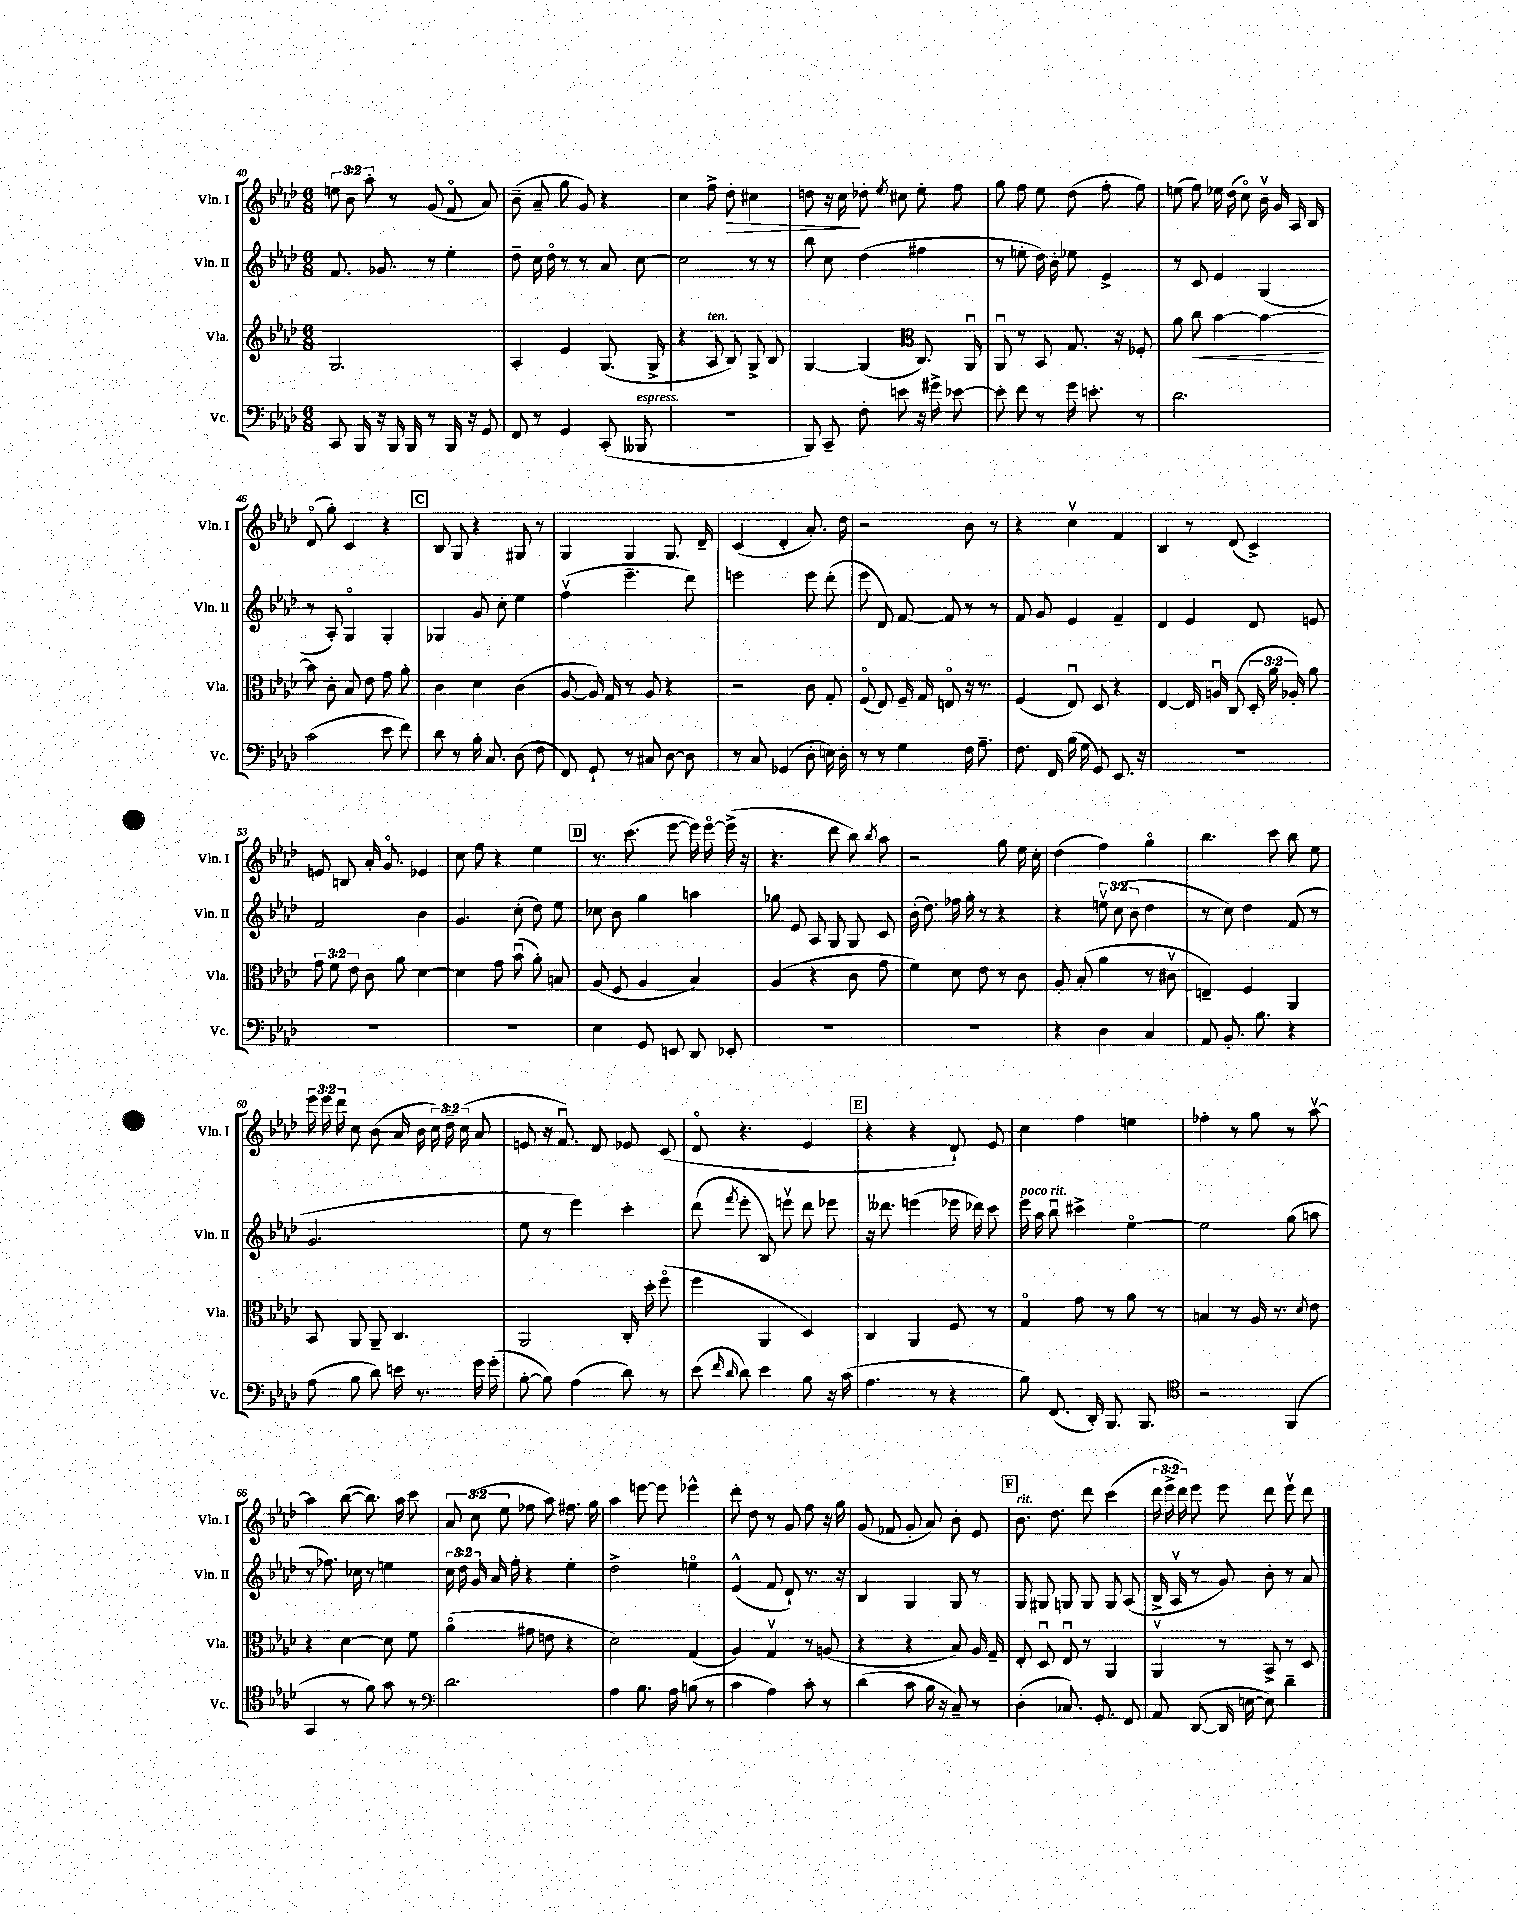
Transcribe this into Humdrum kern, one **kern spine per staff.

**kern	**kern	**dynam	**kern	**kern	**dynam
*part4	*part3	*part3	*part2	*part1	*part1
*staff4	*staff3	*staff3	*staff2	*staff1	*staff1
*I"Vc.	*I"Vla.	*	*I"Vln. II	*I"Vln. I	*
*I'Vc.	*I'Vla.	*	*I'Vln. II	*I'Vln. I	*
*clefF4	*clefG2	*	*clefG2	*clefG2	*
*k[b-e-a-d-]	*k[b-e-a-d-]	*	*k[b-e-a-d-]	*k[b-e-a-d-]	*
*M6/8	*M6/8	*	*M6/8	*M6/8	*
=40	=40	=40	=40	=40	=40
8CC/	2.G/	.	8.f/	12een\	.
.	.	.	.	12b-\	.
16BBB-/	.	.	.	.	.
.	.	.	.	12aa-'\	.
16r	.	.	8.g-X/	.	.
16BBB-/	.	.	.	8r	.
16BBB-/	.	.	.	.	.
8r	.	.	8r	(8g/	.
16BBB-/	.	.	4ee-'\	8f/	.
16r	.	.	.	.	.
8GG/	.	.	.	8a-/)	.
=41	=41	=41	=41	=41	=41
8FF/	4A-'/	.	8dd-~\	(8b-~\	.
8r	.	.	16cc\	8a-~/	.
.	.	.	16dd-\	.	.
4GG/	4e-/	.	8r	8gg\	.
.	.	.	8r	8g/)	.
(8CC'/	(8.G/	.	8a-/	4r	.
!LO:TX:a:i:t=espress.	!	!	!	!	!
8BBB--X/	.	.	[8cc\	.	.
.	16G^/	.	.	.	.
=42	=42	=42	=42	=42	=42
2.r	4r	.	2cc\]	4cc\	.
!	!LO:TX:a:i:t=ten.	!	!	!	!
.	8A-/	.	.	8ff^\	.
!	!	!	!	!	!LO:HP:b
.	8B-/)	.	.	8dd-'\	>
.	8G^/	.	8r	4cc#X\	.
.	8B-/	.	8r	.	.
=43	=43	=43	=43	=43	=43
8BBB-/)	[4G/	.	8bb-\	8ddn\	.
8CC~/	.	.	8cc\	16r	.
.	.	.	.	16cc\	.
8F'\	(4G/]	.	(4dd-\	8dd-X'\	]
.	.	.	.	8qee-/	.
8en\	.	.	.	8cc#X\	.
*	*clefC3	*	*	*	*
16r	8.C/)	.	4ff#X\	8ee-'\	.
16g#X^\	.	.	.	.	.
[8e-X\	.	.	.	8ff\	.
.	16AA-u/	.	.	.	.
=44	=44	=44	=44	=44	=44
8e-'\]	8AA-u/	.	8r	8gg\	.
8f\	8r	.	8een'\	8ff\	.
8r	8BB-/	.	16dd-\)	8ee-\	.
.	.	.	16b-'\	.	.
16g\	8.G/	.	8ee-X\	(8dd-\	.
8.en'\	.	.	.	.	.
.	.	.	4e-^/	8ff'\	.
.	16r	.	.	.	.
8r	8F-X'/	.	.	8ff\)	.
=45	=45	=45	=45	=45	=45
2.d-\	8a-\	.	8r	(8een\	.
!	!	!LO:HP:b	!	!	!
.	8cc\	<	8c/	8ff\)	.
.	[4b-\	.	4e-/	16ee-X\	.
.	.	.	.	(16dd-\	.
.	.	.	.	8cc\)	.
.	4b-\_	.	(4G/	16b-v\	.
.	.	.	.	16g/	.
.	.	.	.	16A-/	.
.	.	.	.	16B-/	.
.	.	[	.	.	.
!!LO:LB:g=z
=46	=46	=46	=46	=46	=46
(2c\	8b-\]	.	8r	(8d-/	.
.	8c'\	.	8A-'/)	8gg'\)	.
.	8B-/	.	4G/	4c/	.
.	8e-\	.	.	.	.
8e-\	8g\	.	4G'/	4r	.
8f\)	8a-'\	.	.	.	.
!!LO:REH:place=s1:t=C
=47	=47	=47	=47	=47	=47
8d-\	4c\	.	4G-X/	8B-/	.
8r	.	.	.	8G/	.
16B-'\	4d-\	.	8g/	4r	.
8.C/	.	.	.	.	.
.	.	.	8cc'\	.	.
(8D-\	(4c\	.	4ee-\	8G#X/	.
8F\	.	.	.	8r	.
=48	=48	=48	=48	=48	=48
8FF/)	[8A-/	.	(4ffv\	4G/	.
8GG`/	16A-/])	.	.	.	.
.	16G/	.	.	.	.
8r	8r	.	4.eee-~\	4G/	.
8C#X/	8A-/	.	.	.	.
[8D-\	4r	.	.	8.G/	.
8D-\]	.	.	8ddd-\)	.	.
.	.	.	.	16d-~/	.
=49	=49	=49	=49	=49	=49
8r	2r	.	2eeen\	(4c/	.
8C/	.	.	.	.	.
(4GG-X/	.	.	.	4d-'/	.
8D-'\	8c\	.	8eee\	8.a-'/)	.
16En\)	8G'/	.	(8ddd-'\	.	.
16D-'\	.	.	.	16dd-\	.
=50	=50	=50	=50	=50	=50
8r	(8F/	.	8eee-\	2r	.
8r	8E-/)	.	8d-/)	.	.
4G\	16F~/	.	[8f/	.	.
.	16G/	.	.	.	.
.	8En/	.	8f/]	.	.
16F\	16r	.	8r	8b-\	.
8.A-~\	8.r	.	.	.	.
.	.	.	8r	8r	.
=51	=51	=51	=51	=51	=51
8.F\	(4F/	.	8f/	4r	.
.	.	.	8g/	.	.
16FF/	.	.	.	.	.
(16B-\	8E-u/)	.	4e-/	4ccv\	.
16G\	.	.	.	.	.
8GG/)	8D-/	.	.	.	.
8.EE-/	4r	.	4f~/	4f/	.
16r	.	.	.	.	.
=52	=52	=52	=52	=52	=52
2.r	[4E-/	.	4d-/	4B-/	.
.	16E-/]	.	4e-/	8r	.
.	16Anu/	.	.	.	.
.	(8C/	.	.	(8d-/	.
.	24D-'/	.	8d-/	4c^/)	.
.	24a-\	.	.	.	.
.	24A-X'/)	.	.	.	.
.	8a-\	.	8en/	.	.
!!LO:LB:g=z
=53	=53	=53	=53	=53	=53
2.r	12g\	.	2f/	8en/	.
.	12f\	.	.	.	.
.	.	.	.	8Bn/	.
.	12e-\	.	.	.	.
.	8c\	.	.	16a-'/	.
.	.	.	.	8.g/	.
.	8a-\	.	.	.	.
.	[4d-\	.	4b-\	4e-X/	.
=54	=54	=54	=54	=54	=54
2.r	4d-\]	.	4.g/	8cc\	.
.	.	.	.	8ff\	.
.	8g\	.	.	4r	.
.	(8b-u\	.	(8cc'\	.	.
.	8a-'\)	.	8dd-\)	4ee-\	.
.	8Bn/	.	8ee-\	.	.
!!LO:REH:place=s1:t=D
=55	=55	=55	=55	=55	=55
4E-\	(8A-/	.	8cc-X\	8.r	.
.	8F/	.	8b-\	.	.
.	.	.	.	(8.ccc\	.
8GG/	4A-/	.	4gg\	.	.
8EEn/	.	.	.	[8eee-\	.
8DD-/	4B-/)	.	4aan\	16eee-\])	.
.	.	.	.	[16eee-\	.
8EE-X'/	.	.	.	(16eee-^\]	.
.	.	.	.	16r	.
=56	=56	=56	=56	=56	=56
2.r	(4A-/	.	8gg-X\	4.r	.
.	.	.	8e-/	.	.
.	4r	.	8A-/	.	.
.	.	.	8G/	8ddd-\	.
.	8c\	.	8G/	8bb-\)	.
.	.	.	.	8qbb-/	.
.	8g\	.	8c/	8aa-\	.
=57	=57	=57	=57	=57	=57
2.r	4f\)	.	(16b-'\	2r	.
.	.	.	8.dd-\)	.	.
.	8d-\	.	16ff-X\	.	.
.	.	.	16gg'\	.	.
.	8e-\	.	8r	.	.
.	8r	.	4r	8gg\	.
.	8c\	.	.	16ee-\	.
.	.	.	.	16cc'\	.
=58	=58	=58	=58	=58	=58
4r	8A-'/	.	4r	(4dd-\	.
.	(8B-'/	.	.	.	.
4D-\	4a-\	.	12eenv\	4ff\)	.
.	.	.	(12cc\	.	.
.	.	.	12b-\	.	.
4C/	8r	.	4dd-\	4gg\	.
.	8c#Xv\	.	.	.	.
=59	=59	=59	=59	=59	=59
8AA-/	4En~/)	.	8r	4.bb-\	.
8.BB-'/	.	.	8cc\)	.	.
.	4F/	.	4dd-\	.	.
8.B-\	.	.	.	.	.
.	.	.	.	8ccc\	.
4r	4AA-/	.	(8f/	8bb-\	.
.	.	.	8r	8ee-\	.
!!LO:LB:g=z
=60	=60	=60	=60	=60	=60
(8A-\	8BB-/	.	2.g/	24eee-\	.
.	.	.	.	24eee-\	.
.	.	.	.	24ddd-\	.
8B-\	8AA-/	.	.	8cc\	.
8d-\)	8AA-~/	.	.	(8b-\	.
16en\	4.C/	.	.	16a-/	.
8.r	.	.	.	16b-\	.
.	.	.	.	24cc\)	.
.	.	.	.	24dd-~\	.
.	.	.	.	(24cc\	.
16g\	.	.	.	8a-/	.
(16g'\	.	.	.	.	.
=61	=61	=61	=61	=61	=61
[8B-'\	2AA-/	.	8ee-\	8en/	.
8B-\])	.	.	8r	16r	.
.	.	.	.	8.fu/)	.
(4A-\	.	.	4eee-\)	.	.
.	.	.	.	8d-/	.
8d-\)	16C'/	.	4ccc'\	8e-X/	.
.	16dd-'\	.	.	.	.
8r	(8ff\	.	.	(8c/	.
=62	=62	=62	=62	=62	=62
(8e-\	4ff\	.	(8ddd-\	8d-/	.
16qqf/	.	.	.	.	.
16qqd-/	.	.	8qfff/	.	.
8d-\)	.	.	8eee-'\	4.r	.
4e-\	4AA-/	.	8B-/)	.	.
.	.	.	8eeenv\	.	.
8B-\	4D-/)	.	8ddd-\	4e-/	.
16r	.	.	8eee-X\	.	.
(16c\	.	.	.	.	.
!!LO:REH:place=s1:t=E
=63	=63	=63	=63	=63	=63
4.A-\	4C/	.	16r	4r	.
.	.	.	8.ddd--X\	.	.
.	4AA-/	.	(4eeen\	4r	.
8r	.	.	.	.	.
4r	8F/	.	16eee-X\	8d-`/)	.
.	.	.	16ddd-X\)	.	.
.	8r	.	8ccc\	8e-/	.
=64	=64	=64	=64	=64	=64
!	!	!	!LO:TX:a:i:t=poco rit.	!	!
8B-\)	4G/	.	16eee-\	4cc\	.
.	.	.	16aa-\	.	.
(8.FF/	.	.	8bb-u\	.	.
.	8g\	.	4ccc#X^\	4ff\	.
16DD-'/)	.	.	.	.	.
8.BBB-/	8r	.	.	.	.
.	8a-\	.	[4ee-\	4een\	.
8.BBB-/	.	.	.	.	.
.	8r	.	.	.	.
=65	=65	=65	=65	=65	=65
*clefC4	*	*	*	*	*
2r	4Bn/	.	2ee-\]	4ff-X'\	.
.	8r	.	.	8r	.
.	16A-/	.	.	8gg\	.
.	8.r	.	.	.	.
(4FF/	.	.	(8gg\	8r	.
.	8qd-/	.	.	.	.
.	8e-\	.	8aan\	[8aa-v\	.
!!LO:LB:g=z
=66	=66	=66	=66	=66	=66
4GG/	4r	.	8r	4aa-\]	.
.	.	.	8.ff-X\)	.	.
8r	[4d-\	.	.	([8bb-\	.
.	.	.	16cc-X\	.	.
8f\)	.	.	8r	8.bb-\])	.
8g\	8d-\]	.	4een\	.	.
.	.	.	.	16aa-\	.
8r	8f\	.	.	8ccc\	.
=67	=67	=67	=67	=67	=67
*clefF4	*	*	*	*	*
2.d-\	(4a-\	.	24cc\	12a-/	.
.	.	.	24dd-\	.	.
.	.	.	24g/	(12cc\	.
.	.	.	16a-/	.	.
.	.	.	.	12ee-\	.
.	.	.	16ff'\	.	.
.	8g#X\	.	4r	8ff-X\	.
.	8en\	.	.	8aa-\)	.
.	4r	.	4ee-'\	8.ff#X\	.
.	.	.	.	16gg\	.
=68	=68	=68	=68	=68	=68
4A-\	2d-\)	.	2dd-^\	4aa-\	.
8.B-\	.	.	.	[8eeen\	.
.	.	.	.	8eee\]	.
16A-\	.	.	.	.	.
(8Bn\	(4G/	.	4een\	4eee-X^^\	.
8r	.	.	.	.	.
=69	=69	=69	=69	=69	=69
4c\	4A-/)	.	(4e-^^/	8ddd-'\	.
.	.	.	.	8dd-\	.
4A-\)	4Gv/	.	8f/	8r	.
.	.	.	8d-`/)	8g/	.
8c'\	8r	.	8.r	8ff\	.
8r	(8An/	.	.	16r	.
.	.	.	16r	16gg\	.
=70	=70	=70	=70	=70	=70
(4d-\	4r	.	4B-/	(8g/	.
.	.	.	.	8f-X/	.
8c\	4r	.	4G/	8g'/	.
16B-\	.	.	.	8a-/)	.
16r	.	.	.	.	.
8C~/)	8B-/)	.	8G/	8b-'\	.
8r	16A-/	.	8r	8e-/	.
.	16G~/	.	.	.	.
!!LO:REH:place=s1:t=F
=71	=71	=71	=71	=71	=71
!	!	!	!	!LO:TX:a:i:t=rit.	!
(4D-'\	8E-'/	.	8G/	8.b-\	.
.	8D-u/	.	8G#X/	.	.
.	.	.	.	8.dd-\	.
8.C-X/)	8E-u/	.	8Gn/	.	.
.	8r	.	8G/	8ddd-\	.
8.GG'/	.	.	.	.	.
.	4AA-/	.	8G/	(4ccc\	.
8FF/	.	.	(8A-/	.	.
=72	=72	=72	=72	=72	=72
8AA-/	4AA-v/	.	16B-^/	24ddd-\	.
.	.	.	.	24eee-^\	.
.	.	.	16A-v/	.	.
.	.	.	.	24ddd-\)	.
([8DD-/	.	.	8r	8eee-\	.
16DD-/]	8r	.	8g/)	8eee-\	.
[16En\	.	.	.	.	.
8E\])	8BB-^/	.	8b-'\	8ddd-\	.
4d-~\	8r	.	8r	8eee-v\	.
.	8D-/	.	8a-/	8ddd-\	.
==	==	==	==	==	==
*-	*-	*-	*-	*-	*-
